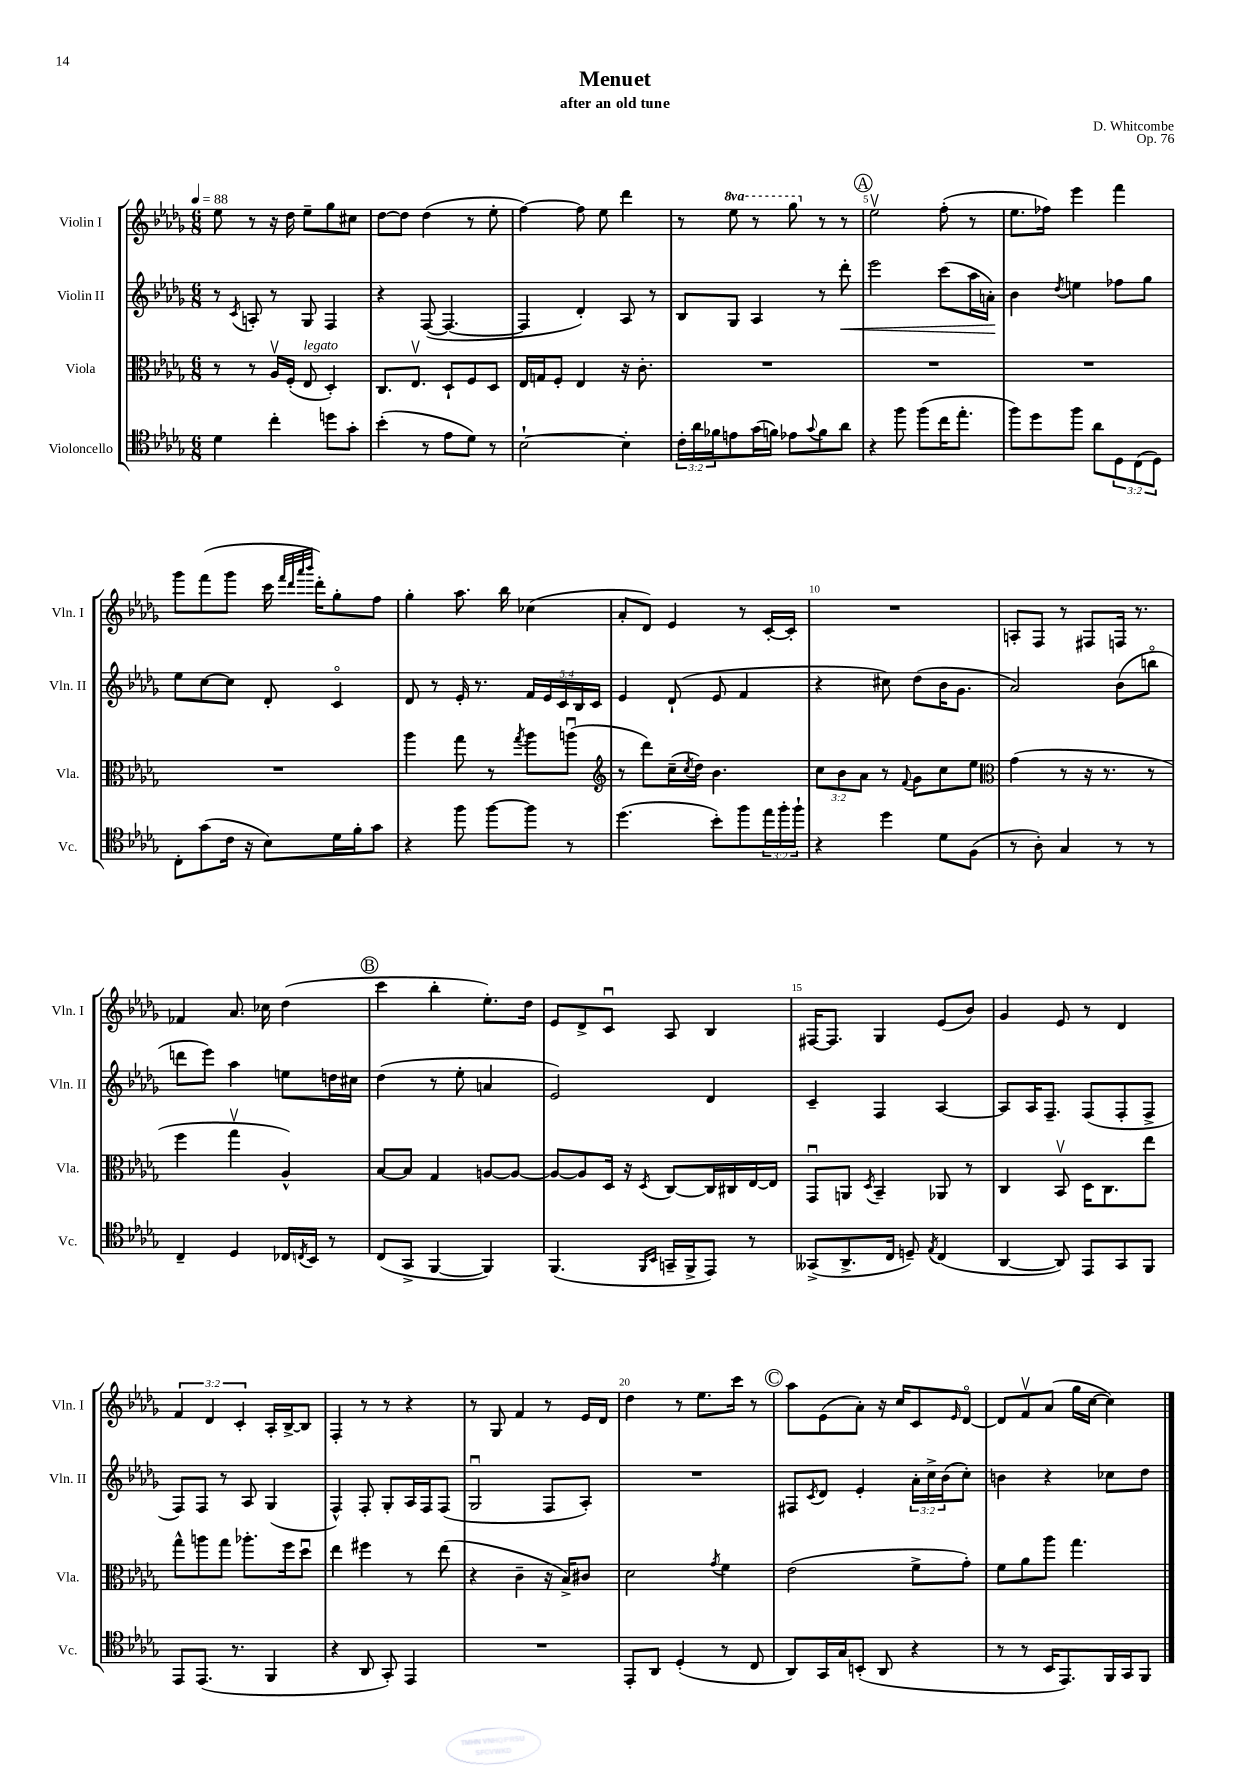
\header { title = "Menuet" composer = "D. Whitcombe" subtitle = "after an old tune" opus = "Op. 76" }
<<
\new StaffGroup <<
\new Staff = "s0" \with { instrumentName = "Violin I" shortInstrumentName = "Vln. I" } {
    \clef treble \key des \major \numericTimeSignature \time 6/8 \override Staff.TupletNumber.text = #tuplet-number::calc-fraction-text \set Staff.ottavationMarkups = #ottavation-simple-ordinals \tempo 4 = 88
    ees''8 r8 r16 des''16 ees''8-- ges''8 cis''8 |
    des''8~ des''8 des''4( r8 ees''8-. |
    f''4~) f''8 ees''8 des'''4 |
    r8 \ottava #1 ees'''8 r8 ges'''8 \ottava #0 r8 r8 |
    \mark \markup { \circle "A" } ees''2\upbow f''8-.( r8 |
    ees''8. fes''16) ees'''4 f'''4 |
    ges'''8 f'''8( ges'''8 c'''16 \grace { f'''32 des'''32 aes'''32 bes'''32 } des'''16-.) ges''8-. f''8 |
    ges''4-. aes''8. bes''16 ces''4( |
    aes'8-. des'8) ees'4 r8 c'16~-. c'16-. |
    R2. |
    a8-. f8 r8 fis8 f16 r8. |
    fes'4 aes'8. ces''16 des''4( |
    \mark \markup { \circle "B" } c'''4 bes''4-. ees''8.-.) des''16 |
    ees'8 des'8-> c'8\downbow aes8 bes4 |
    fis16~ fis8. ges4 ees'8( bes'8) |
    ges'4 ees'8 r8 des'4 |
    \tuplet 3/2 { f'4 des'4 c'4-. } aes16-. bes16~-> bes8 |
    f4-. r8 r8 r4 |
    r8 ges8 f'4 r8 ees'16 des'16 |
    des''4 r8 ees''8. c'''16 r8 |
    \mark \markup { \circle "C" } aes''8 ees'8( aes'8-.) r16 c''16 c'8 \grace { ees'16 } des'8~\flageolet |
    des'8 f'8\upbow aes'8( ges''16 c''16~ c''4) \bar "|." |
}
\new Staff = "s1" \with { instrumentName = "Violin II" shortInstrumentName = "Vln. II" } {
    \clef treble \key des \major \numericTimeSignature \time 6/8 \override Staff.TupletNumber.text = #tuplet-number::calc-fraction-text
    r8 \acciaccatura { c'8 } a8-. r8 ges8 f4 |
    r4 f8~( f4.~ |
    f4 des'4-.) aes8 r8 |
    bes8 ges8 aes4 r8 des'''8-.\< |
    \mark \markup { \circle "A" } ees'''2 c'''8( aes''16 a'16-.\!) |
    bes'4 \acciaccatura { des''8 } e''4 fes''8 ges''8 |
    ees''8 c''8~ c''8 des'8-. c'4\flageolet |
    des'8 r8 ees'16-. r8. \tuplet 5/4 { f'16 ees'16 c'16 bes16 c'16 } |
    ees'4 des'8-!( ees'8 f'4 |
    r4 cis''8) des''8( bes'16 ges'8. |
    aes'2) bes'8( b''8\flageolet |
    d'''8 ees'''8) aes''4 e''8 d''16 cis''16 |
    \mark \markup { \circle "B" } des''4( r8 ees''8-. a'4 |
    ees'2) des'4 |
    c'4-- f4 aes4~ |
    aes8 aes16 f8.-- f8( f8-. f8-> |
    f8) f8 r8 aes8 ges4( |
    f4-^) f8-. ges8-. aes16 f16 f8( |
    ges2\downbow f8 aes8-.) |
    R2. |
    \mark \markup { \circle "C" } fis8 \acciaccatura { c'8 } des'8 ees'4-. \tuplet 3/2 { aes'16-. c''16-> bes'16( } c''8-.) |
    b'4 r4 ces''8 des''8 \bar "|." |
}
\new Staff = "s2" \with { instrumentName = "Viola" shortInstrumentName = "Vla." } {
    \clef alto \key des \major \numericTimeSignature \time 6/8 \override Staff.TupletNumber.text = #tuplet-number::calc-fraction-text
    r8 r8 aes16\upbow f16-.( ees8^\markup { \italic "legato" } des4-.) |
    c8. ees8.\upbow des8-! f8 des8 |
    ees16 g16 f8-. ees4 r16 c'8.-. |
    R2. |
    \mark \markup { \circle "A" } R2. |
    R2. |
    R2. |
    aes''4 ges''8 r8 \acciaccatura { ges''8 } aes''8 a''8\downbow( |
    \clef treble r8 des'''8) c''16--( \acciaccatura { c''8 } des''16) bes'4. |
    \tuplet 3/2 { c''8 bes'8 aes'8 } r8 \appoggiatura { f'8 } ges'8 c''8 ees''8 |
    \clef alto ges'4( r8 r16 r8. r8 |
    f''4 ges''4\upbow aes4-^) |
    \mark \markup { \circle "B" } bes8~ bes8 ges4 a8~ a8~ |
    a8~ a8 des16 r16 \acciaccatura { des8 } c8~ c16 cis16 ees16~ ees16 |
    ges,8\downbow a,8 \acciaccatura { des8 } bes,4-- aes,8 r8 |
    c4 bes,8\upbow des16 c8. ees''8 |
    ges''8-^ a''8 ges''8 aes''8.-. f''16 des''8\downbow |
    ees''4 fis''4 r8 ees''8( |
    r4 c'4-- r16 bes16->) cis'8 |
    des'2 \acciaccatura { ges'8 } f'4 |
    \mark \markup { \circle "C" } ees'2( f'8-> ges'8-.) |
    f'8 aes'8 aes''8 ges''4. \bar "|." |
}
\new Staff = "s3" \with { instrumentName = "Violoncello" shortInstrumentName = "Vc." } {
    \clef tenor \key des \major \numericTimeSignature \time 6/8 \override Staff.TupletNumber.text = #tuplet-number::calc-fraction-text
    des'4 c''4-. d''8 ges'8-. |
    bes'4-.( r8 ees'8 des'8) r8 |
    bes2~-! bes4-. |
    \tuplet 3/2 { c'16-. aes'16 fes'16 } e'8 ges'16( f'16) ees'8 \appoggiatura { ges'8 } f'8 aes'8 |
    \mark \markup { \circle "A" } r4 f''8 f''8( c''16 ees''8.-. |
    f''8) des''8 f''8 aes'8 \tuplet 3/2 { des8 c8( des8) } |
    c8-. ges'8( c'16 r16 bes8) des'16 f'16-. ges'8 |
    r4 f''8 f''8~ f''8 r8 |
    des''4.( bes'8-.) f''8 \tuplet 3/2 { ees''16 f''16-. f''16-! } |
    r4 des''4 des'8 f8( |
    r8 aes8-.) ges4 r8 r8 |
    c4-- des4 ces16 \acciaccatura { c8 } bes,16 r8 |
    \mark \markup { \circle "B" } c8( ges,8-> f,4~ f,4) |
    f,4.( \grace { f,16 bes,16 } g,16-- f,16-> ees,8) r8 |
    geses,8->( aes,8.-> c16 d8--) \acciaccatura { ees8 } c4( |
    aes,4~ aes,8) ees,8 ges,8 f,8 |
    ees,8 ees,8.( r8. f,4 |
    r4 aes,8 ges,8-.) ees,4 |
    R2. |
    ees,8-. aes,8 des4-.( r8 c8 |
    \mark \markup { \circle "C" } aes,8) ges,16 ges16 b,8-.( aes,8 r4 |
    r8 r8 bes,16 ees,8.) f,16 ges,16 f,8 \bar "|." |
}
>>
>>
\layout { \context { \Score \override BarNumber.break-visibility = ##(#f #t #t) barNumberVisibility = #(every-nth-bar-number-visible 5) } }
